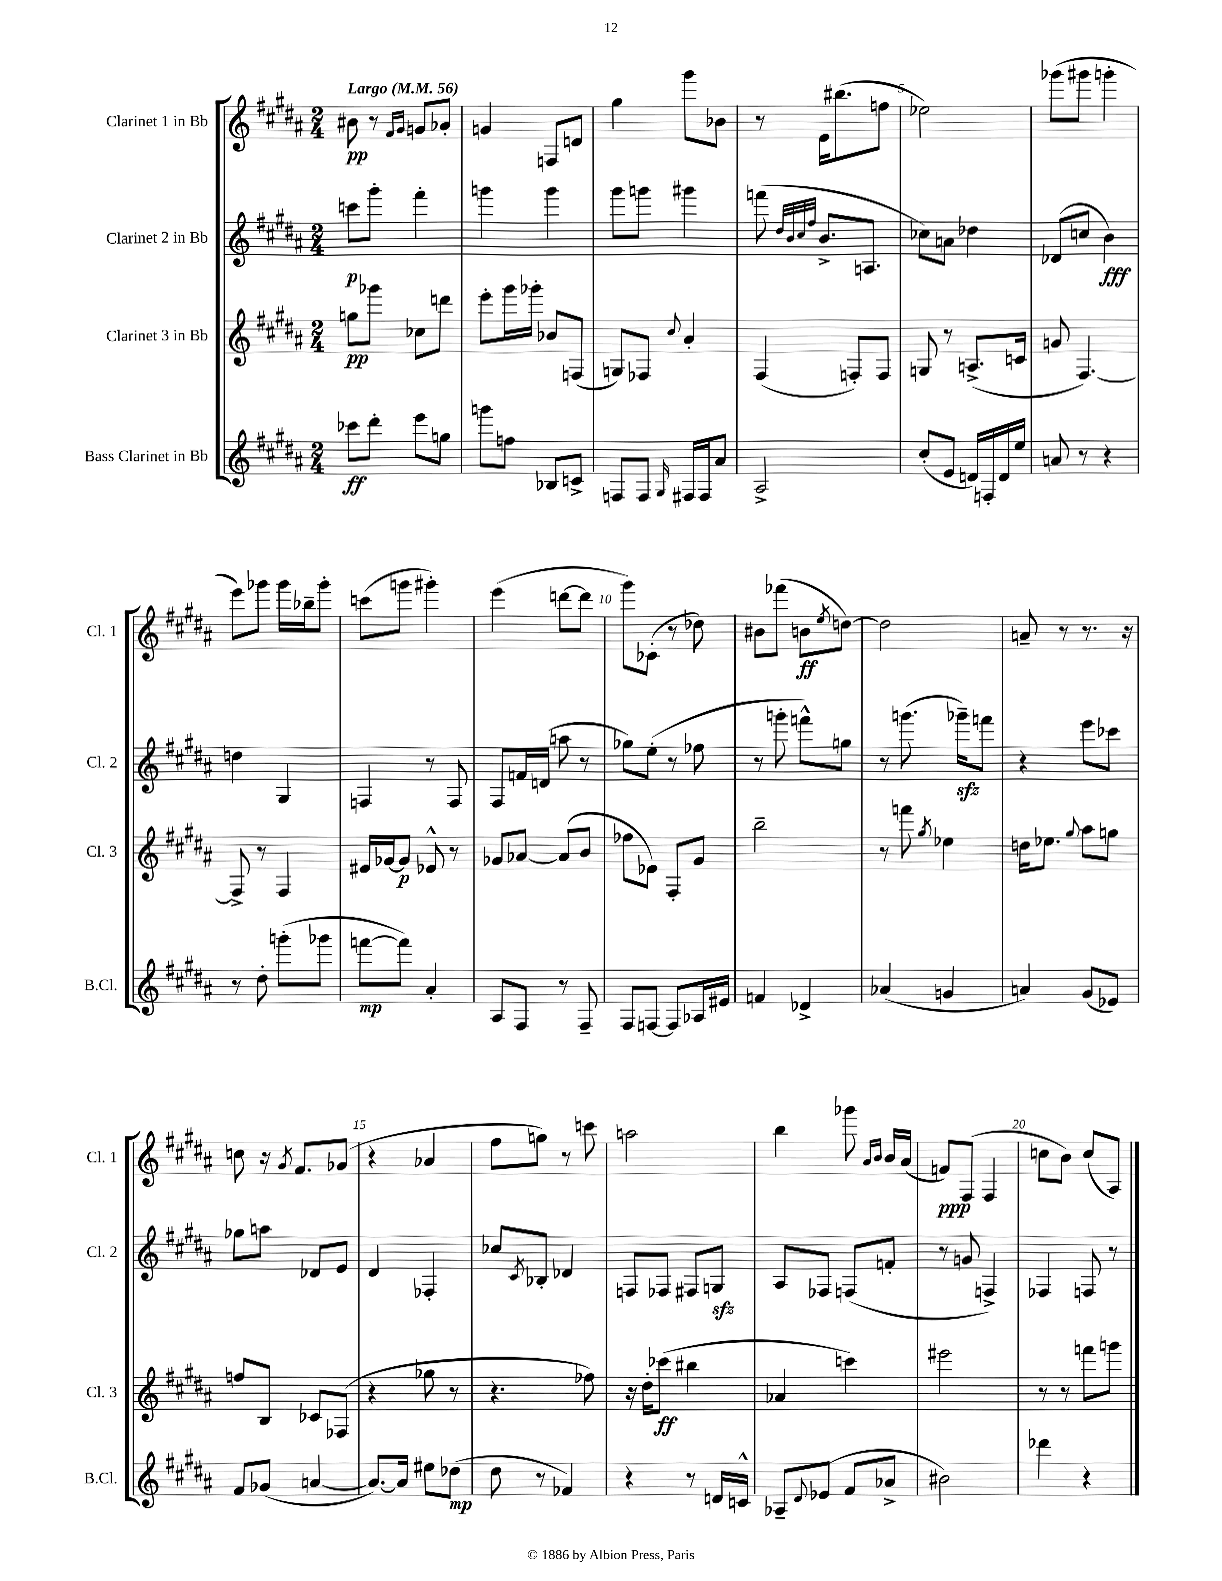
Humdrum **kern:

**kern	**dynam	**kern	**dynam	**kern	**dynam	**kern	**dynam
*part4	*part4	*part3	*part3	*part2	*part2	*part1	*part1
*staff4	*staff4	*staff3	*staff3	*staff2	*staff2	*staff1	*staff1
*I"Bass Clarinet in Bb	*	*I"Clarinet 3 in Bb	*	*I"Clarinet 2 in Bb	*	*I"Clarinet 1 in Bb	*
*I'B.Cl.	*	*I'Cl. 3	*	*I'Cl. 2	*	*I'Cl. 1	*
*clefG2	*	*clefG2	*	*clefG2	*	*clefG2	*
*k[f#c#g#d#a#]	*	*k[f#c#g#d#a#]	*	*k[f#c#g#d#a#]	*	*k[f#c#g#d#a#]	*
*M2/4	*	*M2/4	*	*M2/4	*	*M2/4	*
*MM56	*	*MM56	*	*MM56	*	*MM56	*
=1	=1	=1	=1	=1	=1	=1	=1
!	!	!	!	!	!	!LO:TX:a:B:t=Largo	!
8ccc-X\L	ff	8ggn\L	pp	8cccn\L	p	8b#X\	pp
8ddd#'\J	.	8ggg-X\J	.	8ggg#'\J	.	8r	.
.	.	.	.	.	.	16qqf#/LL	.
.	.	.	.	.	.	16qqg#/JJ	.
8eee\L	.	8cc-X\L	.	4fff#'\	.	8gn/L	.
8ggn\J	.	8dddn\J	.	.	.	8a-X'/J	.
=2	=2	=2	=2	=2	=2	=2	=2
8gggn\L	.	8eee'\L	.	4gggn\	.	4gn/	.
8ffn\J	.	16ggg#\L	.	.	.	.	.
.	.	16ggg-X'\JJ	.	.	.	.	.
8B-X/L	.	8b-X/L	.	4ggg\	.	8Fn/L	.
8cn^/J	.	(8Fn/J	.	.	.	8dn/J	.
=3	=3	=3	=3	=3	=3	=3	=3
8Fn/L	.	8Gn/L)	.	8ggg#\L	.	4gg#\	.
8F/J	.	8F-X/J	.	8gggn\J	.	.	.
16qqG#/	.	8qqcc#/	.	.	.	.	.
16F#X/LL	.	4a#'/	.	4ggg#X\	.	8ggg#\L	.
16F#/J	.	.	.	.	.	.	.
8a#/J	.	.	.	.	.	8b-X\J	.
=4	=4	=4	=4	=4	=4	=4	=4
2A#^/	.	(4F#/	.	(8fffn\	.	8r	.
.	.	.	.	32qqdd#/LLL	.	.	.
.	.	.	.	32qqb/	.	.	.
.	.	.	.	32qqcc#/	.	.	.
.	.	.	.	32qqff#/JJJ	.	.	.
.	.	.	.	8.b^/L	.	16e\KL	.
.	.	.	.	.	.	(8.bb#X\	.
.	.	8Fn'/L)	.	.	.	.	.
.	.	.	.	8.An/J	.	.	.
.	.	8F/J	.	.	.	8ffn\J	.
=5	=5	=5	=5	=5	=5	=5	=5
(8cc#'/L	.	8Gn/	.	8cc-X\L)	.	2ee-X\)	.
8e/J	.	8r	.	8an\J	.	.	.
16dn/LL)	.	(8.An^/L	.	4dd-X\	.	.	.
16Fn'/	.	.	.	.	.	.	.
16d/	.	.	.	.	.	.	.
16ee/JJ	.	16cn/Jk	.	.	.	.	.
=6	=6	=6	=6	=6	=6	=6	=6
8an/	.	8gn/	.	(8d-X/L	.	(8ggg-X\L	.
8r	.	[4.F#/)	.	8ccn/J	.	8ggg#X\J	.
4r	.	.	.	4b\)	fff	4gggn'\	.
!!LO:LB:g=z
=7	=7	=7	=7	=7	=7	=7	=7
8r	.	8F#^/]	.	4ddn\	.	8eee\L)	.
8dd#'\	.	8r	.	.	.	8ggg-X\J	.
(8gggn'\L	.	4F#/	.	4G#/	.	16ggg-\LL	.
.	.	.	.	.	.	16bb-X~\J	.
8ggg-X\J	.	.	.	.	.	8ggg-'\J	.
=8	=8	=8	=8	=8	=8	=8	=8
[8fffn\L	mp	16e#X/LL	.	4Fn/	.	(8cccn\L	.
.	.	[16g-X/J	.	.	.	.	.
8fff\J])	.	8g-/J]	p	.	.	8gggn\J	.
4a#'/	.	8e-X^^/	.	8r	.	4ggg#X'\)	.
.	.	8r	.	8F/	.	.	.
=9	=9	=9	=9	=9	=9	=9	=9
8A#/L	.	8g-X/L	.	8F#/L	.	(4eee\	.
8F#/J	.	[8a-X/J	.	16fn/L	.	.	.
.	.	.	.	(16dn/JJ	.	.	.
8r	.	(8a-/L]	.	8aan\	.	[8dddn\L	.
8F#~/	.	8b/J	.	8r	.	8ddd\J]	.
=10	=10	=10	=10	=10	=10	=10	=10
8F#/L	.	8ff-X\L	.	8gg-X\L)	.	8ggg#\L)	.
[8Fn/J	.	8e-X\J)	.	(8ee'\J	.	(8c-X'\J	.
8F/L]	.	8F#'/L	.	8r	.	8r	.
16A-X/L	.	8g#/J	.	8ff-X\	.	8dd-X\)	.
16e#X/JJ	.	.	.	.	.	.	.
=11	=11	=11	=11	=11	=11	=11	=11
4fn/	.	2bb~\	.	8r	.	8b#X\L	.
.	.	.	.	8gggn'\	.	(8fff-X\J	.
4d-X^/	.	.	.	8fffn^^\L)	.	8bn\L	ff
.	.	.	.	.	.	8qee/	.
.	.	.	.	8ggn\J	.	[8ddn\J)	.
=12	=12	=12	=12	=12	=12	=12	=12
(4a-X/	.	8r	.	8r	.	2dd\]	.
.	.	8fffn\	.	(8.gggn\	.	.	.
.	.	8qgg#/	.	.	.	.	.
4gn/	.	4ee-X\	.	.	.	.	.
.	.	.	.	16ggg-Xzz~\KL)	.	.	.
.	.	.	.	8fffn\J	.	.	.
=13	=13	=13	=13	=13	=13	=13	=13
4an/)	.	16ddn\KL	.	4r	.	8an~/	.
.	.	8.ee-X\J	.	.	.	.	.
.	.	.	.	.	.	8r	.
.	.	8qqgg#/	.	.	.	.	.
(8g#/L	.	8aa#\L	.	8eee\L	.	8.r	.
8e-X/J)	.	8ggn\J	.	8ccc-X\J	.	.	.
.	.	.	.	.	.	16r	.
!!LO:LB:g=z
=14	=14	=14	=14	=14	=14	=14	=14
8f#/L	.	8ffn/L	.	8gg-X\L	.	8ccn\	.
(8g-X/J	.	8B/J	.	8aan\J	.	16r	.
.	.	.	.	.	.	8qg#/	.
.	.	.	.	.	.	8.f#/L	.
[4an/	.	8c-X/L	.	8d-X/L	.	.	.
.	.	(8F-X/J	.	8e/J	.	(8g-X/J	.
=15	=15	=15	=15	=15	=15	=15	=15
8.a/L_)	.	4r	.	4d#/	.	4r	.
16a/Jk]	.	.	.	.	.	.	.
8ee#X\L	.	8gg-X\	.	4F-X'/	.	4a-X/	.
(8dd-X\J	mp	8r	.	.	.	.	.
=16	=16	=16	=16	=16	=16	=16	=16
8dd#\	.	4.r	.	8cc-X/L	.	8ff#\L	.
.	.	.	.	8qc#/	.	.	.
8r	.	.	.	8B-X'/J	.	8ggn\J)	.
4f-X/)	.	.	.	4d-X/	.	8r	.
.	.	8ff-X\)	.	.	.	8cccn\	.
=17	=17	=17	=17	=17	=17	=17	=17
4r	.	16r	.	8Fn/L	.	2aan\	.
.	.	16dd#'\KL	.	.	.	.	.
.	.	(8ccc-X\J	ff	8F-X/J	.	.	.
8r	.	4bb#X\	.	8F#X/L	.	.	.
16dn/LL	.	.	.	8Gnzz/J	.	.	.
16cn^^/JJ	.	.	.	.	.	.	.
=18	=18	=18	=18	=18	=18	=18	=18
8A-X~/L	.	4a-X/	.	8A#/L	.	4bb\	.
8qqd#/	.	.	.	.	.	.	.
(8e-X/J	.	.	.	8F-X/J	.	.	.
8f#/L	.	4cccn\)	.	(8Fn/L	.	8ggg-X\	.
.	.	.	.	.	.	16qqa#/LL	.
.	.	.	.	.	.	16qqb/JJ	.
8a-X^/J	.	.	.	8fn'/J	.	16b/LL	.
.	.	.	.	.	.	(16a#/JJ	.
=19	=19	=19	=19	=19	=19	=19	=19
2b#X\)	.	2eee#X\	.	8r	.	8fn/L)	ppp
.	.	.	.	8gn/	.	(8F#/J	.
.	.	.	.	4Fn^/)	.	4F#/	.
=20	=20	=20	=20	=20	=20	=20	=20
4ddd-X\	.	8r	.	4F-X/	.	8ccn\L	.
.	.	8r	.	.	.	8b\J)	.
4r	.	8fffn\L	.	8Fn/	.	(8cc/L	.
.	.	8gggn\J	.	8r	.	8A#/J)	.
==	==	==	==	==	==	==	==
*-	*-	*-	*-	*-	*-	*-	*-
